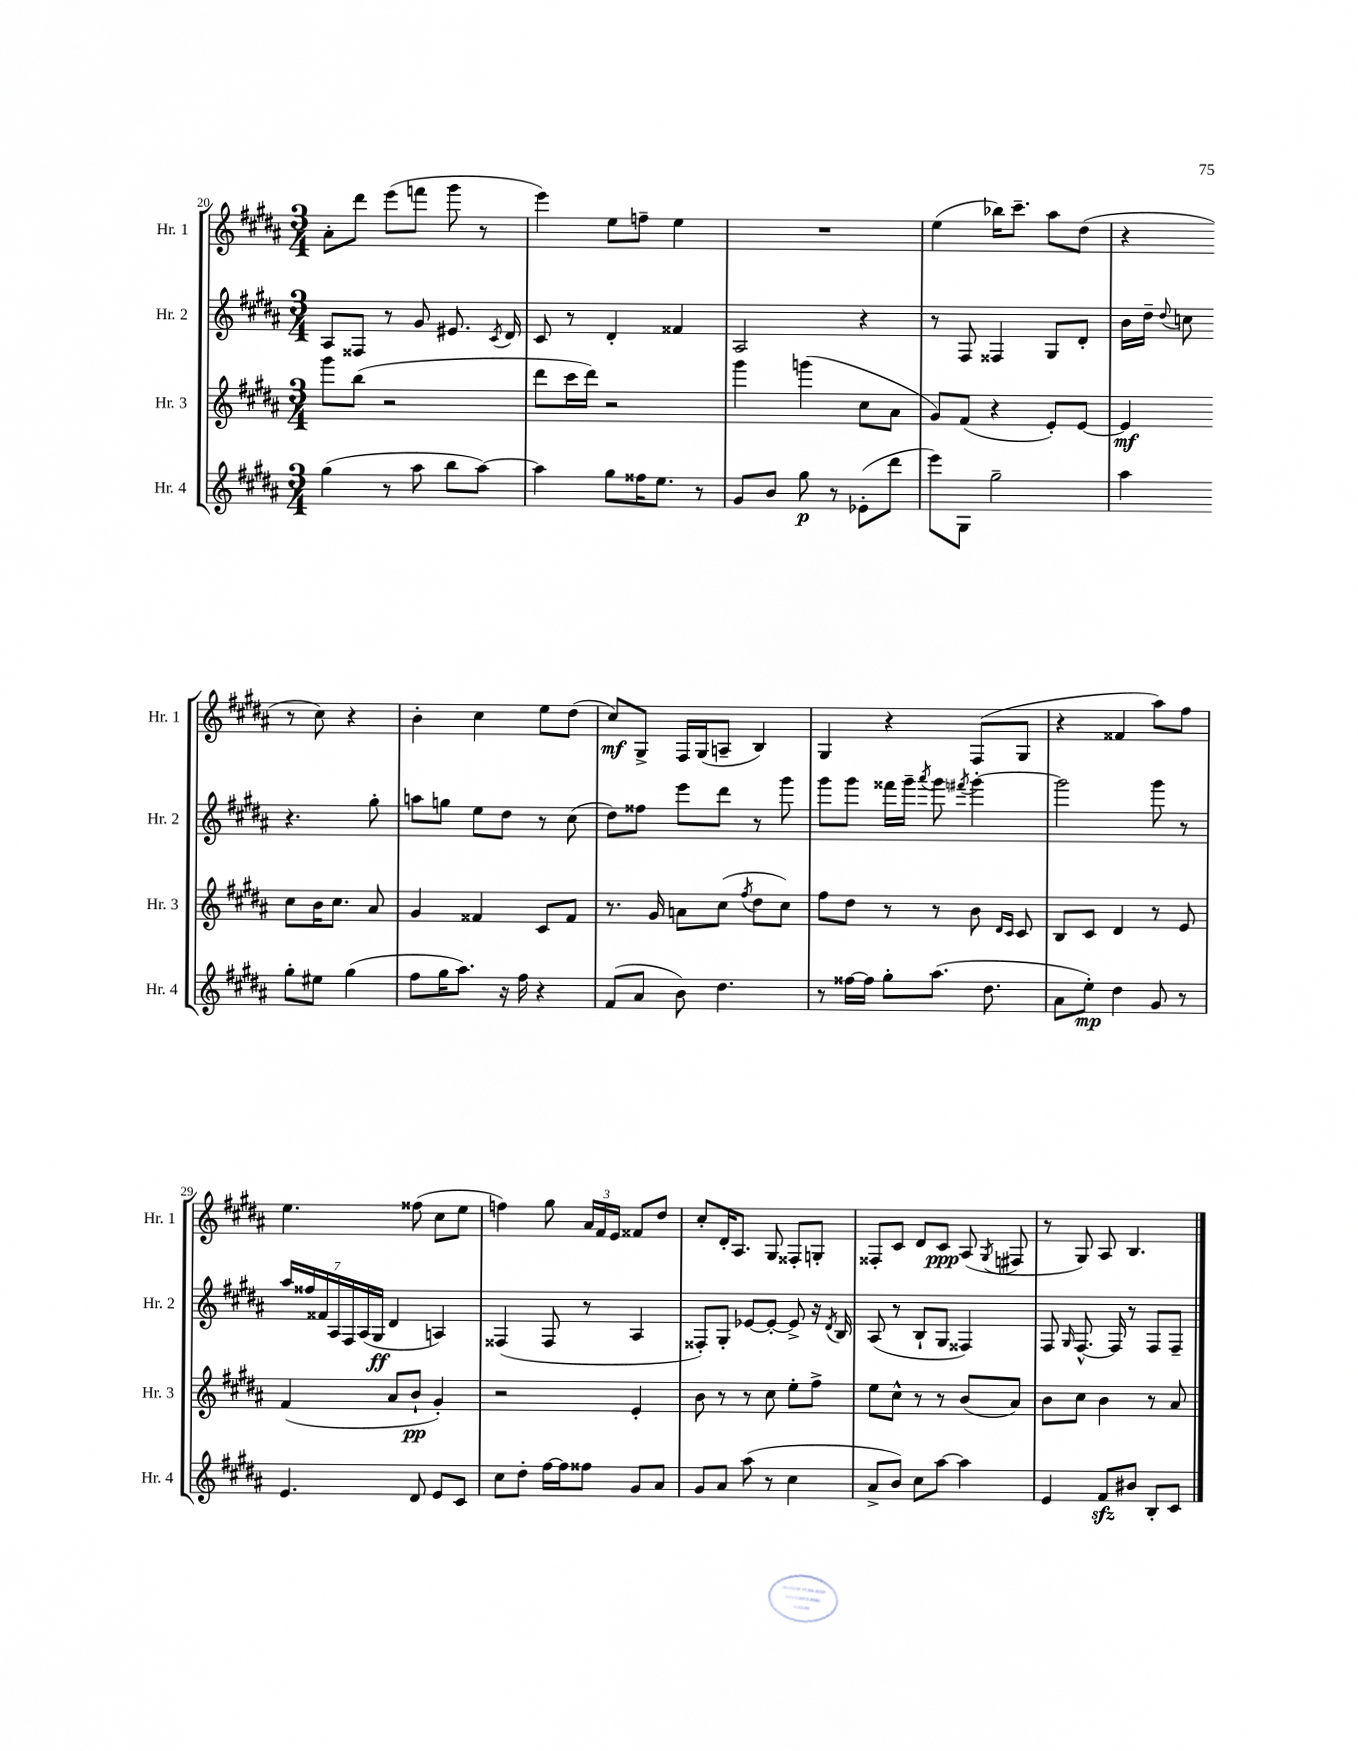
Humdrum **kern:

**kern	**kern	**kern	**kern
*staff4	*staff3	*staff2	*staff1
*clefG2	*clefG2	*clefG2	*clefG2
*k[f#c#g#d#a#]	*k[f#c#g#d#a#]	*k[f#c#g#d#a#]	*k[f#c#g#d#a#]
*M3/4	*M3/4	*M3/4	*M3/4
(4gg#	8ggg#	8A#	8a#'
.	(8bb	8F##	8ddd#
8r	2r	8r	(8eee
8aa#	.	8g#	8fff
8bb	.	8.e#	8ggg#
[8aa#)	.	.	8r
.	.	8qc#	.
.	.	16d#	.
=	=	=	=
4aa#]	8ddd#	8c#	4eee)
.	16ccc#	8r	.
.	16ddd#)	.	.
8gg#	2r	4d#'	8ee
16ff##	.	.	8ff~
8.ee	.	.	.
.	.	4f##	4ee
8r	.	.	.
=	=	=	=
8g#	4ggg#	2A#	2.r
8b	.	.	.
8gg#	(4ggg	.	.
8r	.	.	.
(8e-'	8cc#	4r	.
8ddd#	8a#	.	.
=	=	=	=
8eee)	8g#)	8r	(4ee
8G#	(8f#	8F#	.
2gg#~	4r	4F##	16bb-)
.	.	.	8.ccc#~
.	8e')	8G#	8aa#
.	[8e	8d#'	(8dd#
=	=	=	=
4aa#	4e]	16b	4r
.	.	16dd#~	.
.	.	8qqdd#	.
.	.	8cc	.
8gg#'	8cc#	4.r	8r
8ee#	16b	.	8cc#)
.	8.cc#	.	.
(4gg#	.	.	4r
.	8a#	8gg#'	.
=	=	=	=
8ff#	4g#	8aa	4b'
16gg#	.	8gg	.
8.aa#)	.	.	.
.	4f##	8ee	4cc#
16r	.	8dd#	.
16ff#	.	.	.
4r	8c#	8r	8ee
.	8f##	(8cc#	(8dd#
=	=	=	=
(8f#	8.r	8dd#)	8cc#)
8a#	.	8ff##	8G#^
.	16g#	.	.
8b)	8a	8eee	16F#
.	.	.	(16G#
4.dd#	(8cc#	8ddd#	8A~
.	8qff#	.	.
.	8dd#	8r	4B)
.	8cc#)	8ggg#	.
=	=	=	=
8r	8ff#	8ggg#	4G#
[16ff##	8dd#	8ggg#	.
16ff##]	.	.	.
8gg#'	8r	16fff##	4r
.	.	16ggg#~	.
.	.	8qaaa#	.
(8.aa#	8r	8ggg#	.
.	.	8qfff#	.
.	8b	[4ggg#'	(8F#
8.dd#	.	.	.
.	16qqd#	.	.
.	16qqc#	.	.
.	8c#	.	8G#
=	=	=	=
8a#	8B	2ggg#]	4r
8ee')	8c#	.	.
4dd#	4d#	.	4f##
8g#	8r	8ggg#	8aa#)
8r	8e	8r	8ff#
=	=	=	=
4.e	(4f#	28aa#	4.ee
.	.	28ff##	.
.	.	28f##	.
.	.	28A#	.
.	.	28F#	.
.	.	(28A#	.
.	.	28G#	.
.	8a#	4d#	.
8d#	8b`	.	(8ff##
8e	4g#')	4A)	8cc#
8c#	.	.	8ee
=	=	=	=
8cc#	2r	(4F##	4ff)
8dd#'	.	.	.
[16ff#	.	8F##	8gg#
16ff#]	.	.	.
8ff##	.	8r	24a#
.	.	.	24f#
.	.	.	24e
8g#	4e'	4A#	8f##
8a#	.	.	8dd#
=	=	=	=
8g#	8b	8F##')	8cc#'
8a#	8r	8G#'	16d#'
.	.	.	8.A#
(8aa#	8r	[8e-	.
8r	8cc#	8e-'_	8G#
4cc#	8ee'	8e-^]	8F##'
.	8ff#^	16r	8G'
.	.	8qd#	.
.	.	16B	.
=	=	=	=
8a#^	8ee	(8A#	8F##'
8b)	8cc#^^	8r	8c#
8cc#	8r	8B`	8d#
[8aa#	8r	8G#	8c#
4aa#]	(8b	4F##)	(8A#
.	.	.	8qG#
.	8a#)	.	8F#
=	=	=	=
4e	8b	8F#	8r
.	.	16qqG#	.
.	8cc#	[8.F#^^	8G#)
8f#	4b	.	8A#
.	.	16F#]	.
8b#	.	8r	4.B
8B'	8r	8F#	.
8c#	8a#	8F#~	.
==	==	==	==
*-	*-	*-	*-
